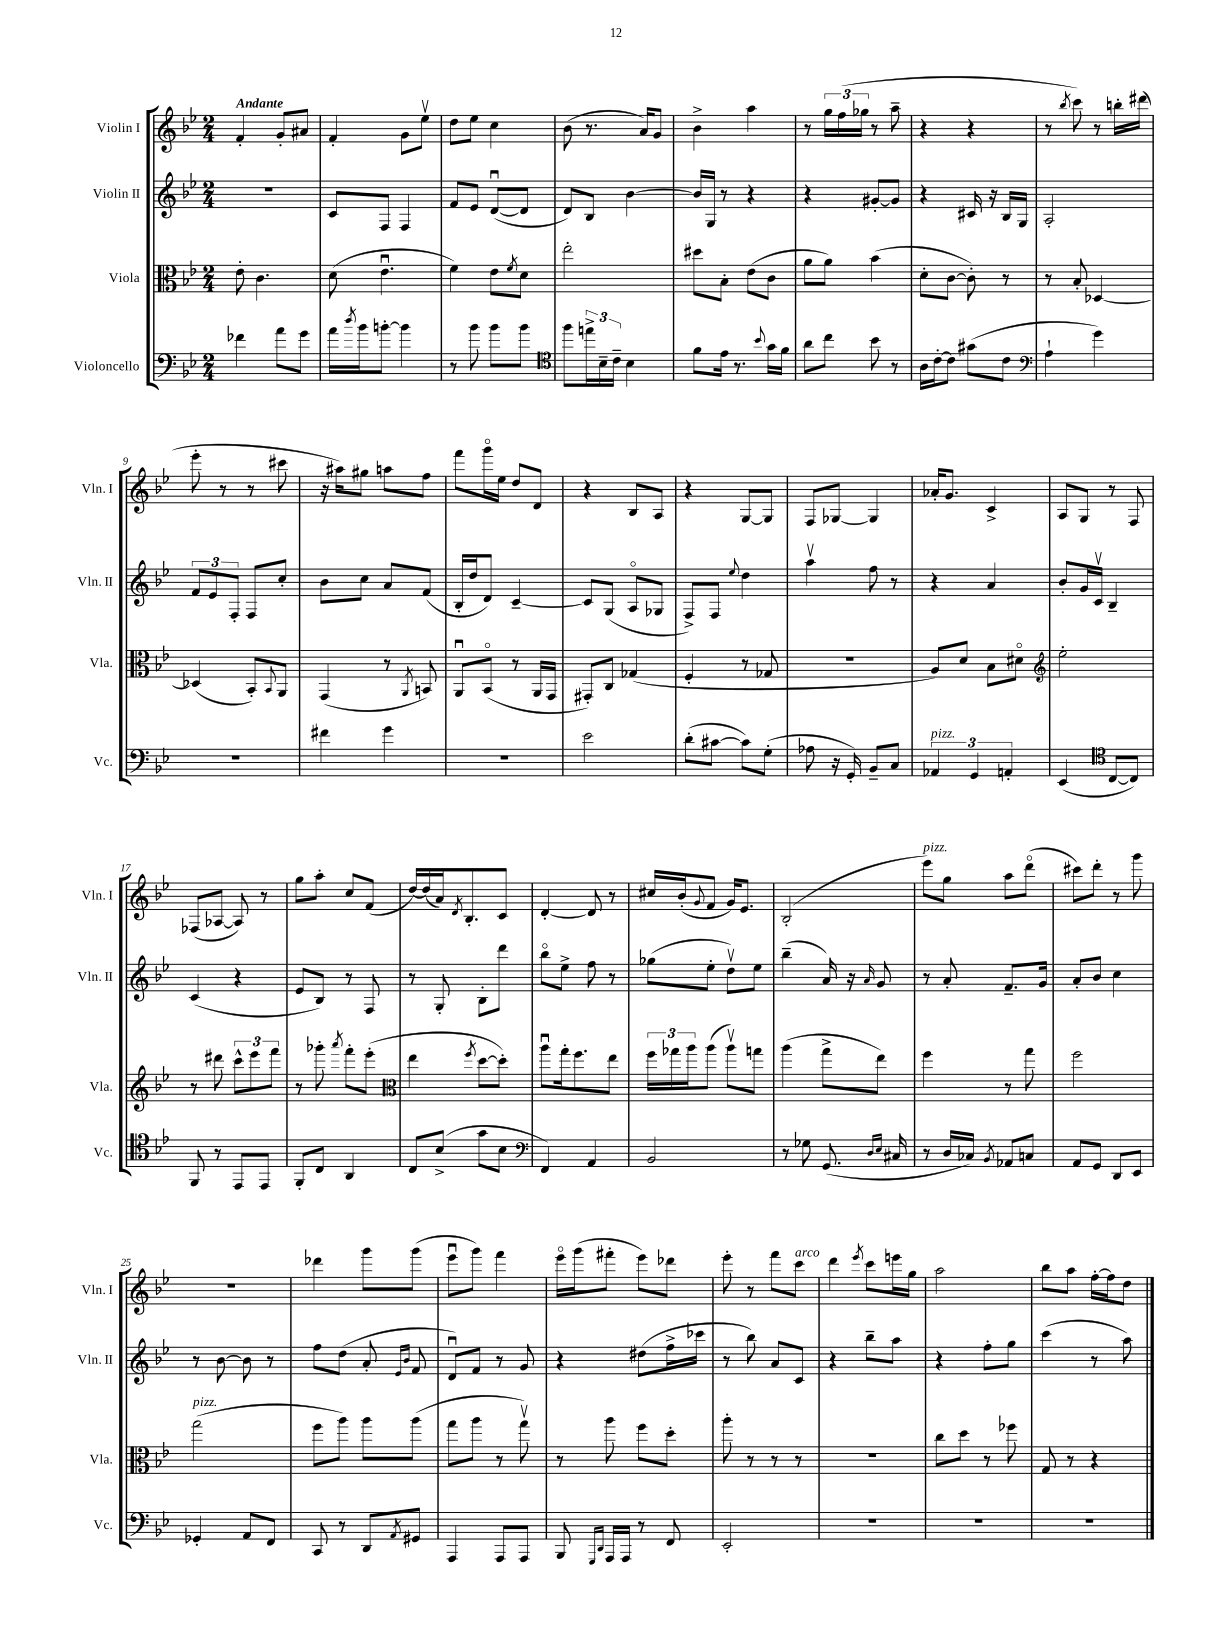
<<
\new StaffGroup <<
\new Staff = "s0" \with { instrumentName = "Violin I" shortInstrumentName = "Vln. I" } {
    \clef treble \key bes \major \numericTimeSignature \time 2/4 \tempo "Andante"
    f'4-. g'8-. ais'8 |
    f'4-. g'8 ees''8\upbow |
    d''8 ees''8 c''4 |
    bes'8( r8. a'16) g'8 |
    bes'4-> a''4 |
    r8 \tuplet 3/2 { g''16 f''16( ges''16 } r8 a''8-- |
    r4 r4 |
    r8 \acciaccatura { bes''8 } c'''8) r8 b''16-. dis'''16( |
    ees'''8-. r8 r8 cis'''8 |
    r16 ais''16) gis''8 a''8 f''8 |
    f'''8 g'''16\flageolet ees''16 d''8 d'8 |
    r4 bes8 a8 |
    r4 g8~ g8 |
    f8 ges8~ ges4 |
    aes'16-. g'8. c'4-> |
    a8 g8 r8 f8 |
    fes8( aes8~ aes8) r8 |
    g''8 a''8-. c''8 f'8( |
    d''16~) d''16( a'16) \acciaccatura { d'8 } bes8.-. c'8 |
    d'4~-. d'8 r8 |
    cis''16 bes'16-.( \appoggiatura { g'8 } f'8 g'16) ees'8. |
    bes2-.( |
    ees'''8^\markup { \italic "pizz." }) g''8 a''8 d'''8\flageolet( |
    cis'''8) d'''8-. r8 g'''8 |
    r2 |
    des'''4 g'''8 g'''8( |
    ees'''8\downbow g'''8) f'''4 |
    ees'''16\flageolet g'''16( fis'''8-. ees'''8) des'''8 |
    ees'''8-. r8 f'''8 c'''8^\markup { \italic "arco" } |
    d'''4 \acciaccatura { ees'''8 } c'''8 e'''16 g''16 |
    a''2 |
    bes''8 a''8 f''16~-. f''16 d''8 \bar "|." |
}
\new Staff = "s1" \with { instrumentName = "Violin II" shortInstrumentName = "Vln. II" } {
    \clef treble \key bes \major \numericTimeSignature \time 2/4
    r2 |
    c'8 f8 f4 |
    f'8 ees'8 d'8~\downbow( d'8 |
    d'8) bes8 bes'4~ |
    bes'16 g16 r8 r4 |
    r4 gis'8~-. gis'8 |
    r4 cis'16 r16 bes16 g16 |
    a2-. |
    \tuplet 3/2 { f'8 ees'8 f8-. } f8 c''8-. |
    bes'8 c''8 a'8 f'8( |
    bes16-. d''16 d'8) c'4~-- |
    c'8 g8( a8\flageolet ges8 |
    f8->) f8 \appoggiatura { ees''8 } d''4 |
    a''4\upbow f''8 r8 |
    r4 a'4 |
    bes'8-. g'16 c'16\upbow bes4-- |
    c'4( r4 |
    ees'8 bes8) r8 f8 |
    r8 g8-. bes8-. d'''8 |
    bes''8\flageolet ees''8-> f''8 r8 |
    ges''8( ees''8-. d''8\upbow) ees''8 |
    bes''4--( a'16) r16 \grace { a'16 } g'8 |
    r8 a'8-. f'8.-- g'16 |
    a'8-. bes'8 c''4 |
    r8 bes'8~ bes'8 r8 |
    f''8 d''8( a'8-. \grace { ees'16 bes'16 } f'8 |
    d'8\downbow) f'8 r8 g'8 |
    r4 dis''8( f''16-> ces'''16 |
    r8 bes''8) a'8 c'8 |
    r4 bes''8-- a''8 |
    r4 f''8-. g''8 |
    c'''4( r8 a''8) \bar "|." |
}
\new Staff = "s2" \with { instrumentName = "Viola" shortInstrumentName = "Vla." } {
    \clef alto \key bes \major \numericTimeSignature \time 2/4
    ees'8-. c'4. |
    d'8( ees'4.\downbow |
    f'4) ees'8 \acciaccatura { f'8 } d'8 |
    ees''2-. |
    dis''8 bes8-. ees'8( c'8 |
    a'8 a'8) bes'4( |
    d'8-. c'8~ c'8-.) r8 |
    r8 bes8-. des4~ |
    des4( bes,8-.) \appoggiatura { bes,8 } a,8 |
    g,4( r8 \acciaccatura { a,8 } b,8) |
    a,8\downbow bes,8\flageolet( r8 a,16 g,16 |
    gis,8-.) c8 ges4( |
    f4-. r8 ges8 |
    R2 |
    a8) d'8 bes8 dis'8\flageolet |
    \clef treble ees''2-. |
    r8 dis'''8 \tuplet 3/2 { c'''8-^ ees'''8 f'''8 } |
    r8 ges'''8-. \acciaccatura { a'''8 } f'''8-. ees'''8-.( |
    \clef alto ees''4 \acciaccatura { f''8 } d''8~ d''8-.) |
    a''8\downbow g''16-. f''8. ees''8 |
    \tuplet 3/2 { f''16 ges''16 a''16 } a''8( a''8\upbow) g''8 |
    a''4( g''8-> ees''8) |
    f''4 r8 g''8 |
    f''2 |
    g''2^\markup { \italic "pizz." }( |
    f''8 a''8) a''8 a''8( |
    g''8 a''8 r8 g''8\upbow) |
    r8 a''8 f''8 d''8-. |
    a''8-. r8 r8 r8 |
    R2 |
    c''8 d''8 r8 fes''8 |
    g8 r8 r4 \bar "|." |
}
\new Staff = "s3" \with { instrumentName = "Violoncello" shortInstrumentName = "Vc." } {
    \clef bass \key bes \major \numericTimeSignature \time 2/4
    fes'4 a'8 g'8 |
    a'16 \acciaccatura { d''8 } bes'16 b'8~-. b'4 |
    r8 bes'8 bes'8 bes'8 |
    \clef tenor f''8 \tuplet 3/2 { e''16-> bes16-- c'16-- } bes4 |
    f'8 ees'16 r8. \appoggiatura { bes'8 } g'16 f'16 |
    a'8 c''8 bes'8 r8 |
    a16 c'16~-. c'8 gis'8( c'8 |
    \clef bass a4-! g'4) |
    R2 |
    fis'4 g'4 |
    r2 |
    ees'2 |
    d'8-.( cis'8~ cis'8) g8-.( |
    aes8 r16 g,16-.) bes,8-- c8 |
    \tuplet 3/2 { aes,4^\markup { \italic "pizz." } g,4 a,4-. } |
    ees,4( \clef tenor c8~ c8) |
    f,8 r8 ees,8 ees,8 |
    f,8-. c8 a,4 |
    c8 bes8->( g'8 bes8 |
    \clef bass f,4) a,4 |
    bes,2 |
    r8 ges8 g,8.( \grace { d16 ees16 } cis16 |
    r8 d16 ces16) \acciaccatura { bes,8 } aes,8 c8 |
    a,8 g,8 d,8 ees,8 |
    ges,4-. a,8 f,8 |
    c,8 r8 d,8 \acciaccatura { a,8 } gis,8 |
    a,,4 a,,8 a,,8 |
    bes,,8 \grace { g,,16 d,16 } a,,16 a,,16 r8 f,8 |
    ees,2-. |
    R2 |
    R2 |
    R2 \bar "|." |
}
>>
>>
